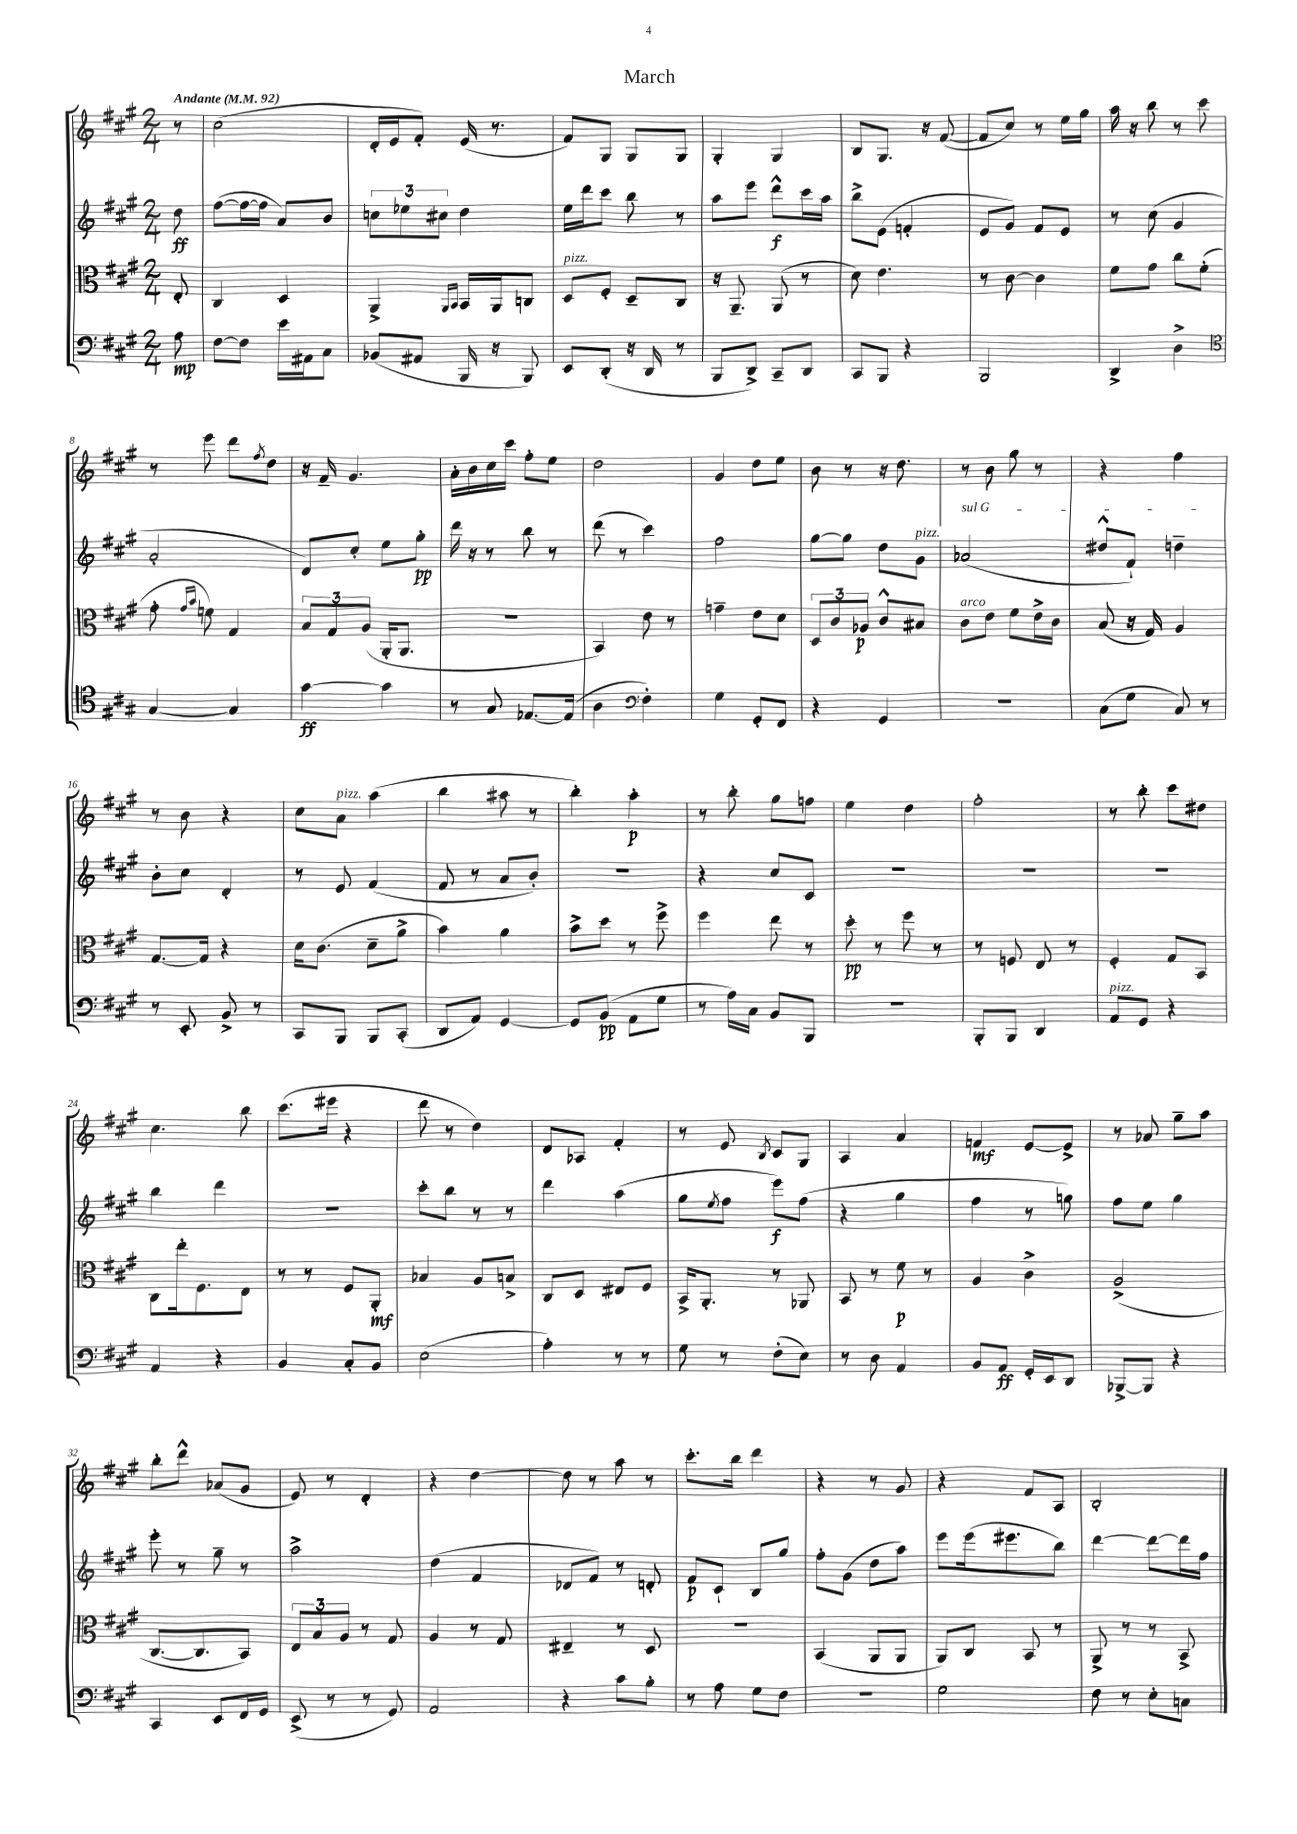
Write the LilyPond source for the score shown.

\header { title = "March" }
<<
\new StaffGroup <<
\new Staff = "s0" {
    \clef treble \key a \major \numericTimeSignature \time 2/4 \partial 8 \tempo "Andante" 4 = 92
    r8 |
    cis''2( |
    d'16-. e'16 fis'8-.) e'16( r8. |
    fis'8) gis8 gis8 gis8 |
    gis4-. gis4 |
    b8 gis8. r16 fis'8~( |
    fis'8 cis''8) r8 e''16 gis''16 |
    a''16 r16 b''8 r8 cis'''8 |
    r8 e'''8 d'''8 \acciaccatura { fis''8 } d''8 |
    r16 fis'16-- gis'4. |
    a'16-. b'16 cis''16 cis'''16 fis''8-. e''8 |
    d''2 |
    gis'4 d''8 e''8 |
    b'8 r8 r16 d''8. |
    r8 b'8 gis''8 r8 |
    r4 fis''4 |
    r8 b'8 r4 |
    cis''8 a'8^\markup { \italic "pizz." } a''4( |
    b''4 ais''8 r8 |
    b''4-.) a''4-.\p |
    r8 b''8-. gis''8 f''8 |
    e''4 d''4 |
    fis''2-. |
    r8 b''8-. cis'''8 dis''8 |
    cis''4. b''8 |
    cis'''8.( eis'''16 r4 |
    d'''8 r8 d''4) |
    d'8 aes8 fis'4-. |
    r8 e'8 \acciaccatura { b8 } cis'8 gis8 |
    a4 a'4 |
    f'4\mf e'8~ e'8-> |
    r8 aes'8 gis''8-- a''8 |
    b''8-. d'''8-^ aes'8( gis'8 |
    e'8) r8 d'4-. |
    r4 d''4~ |
    d''8 r8 a''8 r8 |
    cis'''8.-. b''16 d'''4 |
    r4 r8 gis'8 |
    r4 fis'8 a8 |
    b2-. \bar "|." |
}
\new Staff = "s1" {
    \clef treble \key a \major \numericTimeSignature \time 2/4 \partial 8
    d''8\ff |
    fis''8~( fis''16~ fis''16 a'8) b'8 |
    \tuplet 3/2 { c''8 ees''8 cis''8 } d''4 |
    e''16 d'''16 cis'''8 b''8 r8 |
    a''8 e'''8 d'''8-^\f cis'''16 a''16 |
    b''8-> e'8( f'4-. |
    e'8 gis'8) fis'8 e'8 |
    r8 cis''8( gis'4 |
    a'2-. |
    d'8) cis''8-. e''8 gis''8-.\pp |
    d'''16 r16 r8 b''8 r8 |
    d'''8( r8 cis'''4) |
    fis''2 |
    gis''8~ gis''8 d''8 gis'8^\markup { \italic "pizz." } |
    \once \override TextSpanner.bound-details.left.text = \markup { \italic "sul G" } aes'2\startTextSpan( |
    dis''8-^ fis'8-!) d''4--\stopTextSpan |
    b'8-. cis''8 d'4-. |
    r8 e'8 fis'4( |
    fis'8 r8 a'8 b'8-.) |
    r2 |
    r4 cis''8 cis'8 |
    R2 |
    R2 |
    R2 |
    b''4 d'''4 |
    r2 |
    cis'''8-. b''8 r8 r8 |
    d'''4 a''4( |
    gis''8 \acciaccatura { e''8 } fis''8 e'''8\f) fis''8( |
    r4 gis''4 |
    fis''4 r8 g''8) |
    fis''8 e''8 gis''4 |
    e'''8-. r8 gis''8-- r8 |
    a''2-> |
    d''4( fis'4 |
    des'8 fis'8) r8 d'8-. |
    fis'8\p cis'8-! b8 gis''8 |
    fis''8-. gis'8( d''8 a''8) |
    e'''8 e'''16( eis'''8. b''8) |
    d'''4~ d'''8~ d'''16 fis''16 \bar "|." |
}
\new Staff = "s2" {
    \clef alto \key a \major \numericTimeSignature \time 2/4 \partial 8
    e8-. |
    cis4 d4 |
    a,4-> \grace { a,16 b,16 } b,16 a,16 c8 |
    d8^\markup { \italic "pizz." } fis8-. d8-- cis8 |
    r16 a,8.-- a,8( r8 |
    d'8) e'4. |
    r8 cis'8~ cis'4 |
    fis'8 gis'8 cis''8 fis'8-.( |
    gis'8-. \grace { gis'16 b'16 } f'8) gis4 |
    \tuplet 3/2 { b8 gis8 a8( } a,16-. a,8. |
    r2 |
    b,4) e'8 r8 |
    g'4-- e'8 d'8 |
    \tuplet 3/2 { d8 cis'8 aes8\p } cis'8-^ bis8 |
    cis'8^\markup { \italic "arco" } e'8 fis'8 e'16-> cis'16 |
    b8( r16 gis16) a4 |
    gis8.~ gis16 r4 |
    d'16 cis'8.( d'8-- a'8-> |
    b'4) a'4 |
    b'8-> d''8 r8 fis''8-> |
    fis''4 e''8 r8 |
    d''8-.\pp r8 fis''8 r8 |
    r8 f8 e8 r8 |
    fis4-. gis8 b,8 |
    cis8 e''16-. fis8. e8 |
    r8 r8 fis8 a,8-.\mf |
    bes4 a8 b8-> |
    cis8 d8 eis8 fis8 |
    b,16-> a,8.-. r8 aes,8 |
    b,8 r8 fis'8\p r8 |
    a4 cis'4-> |
    a2->( |
    cis8.~ cis8. b,8) |
    \tuplet 3/2 { e8 b8 a8 } r8 gis8 |
    a4 r8 gis8 |
    eis4-- r8 d8 |
    R2 |
    b,4( a,8 a,8 |
    a,8) cis8 b,8 r8 |
    a,8-> r8 r8 b,8-> \bar "|." |
}
\new Staff = "s3" {
    \clef bass \key a \major \numericTimeSignature \time 2/4 \partial 8
    a8\mp |
    fis8~ fis8 e'16 ais,16 cis8 |
    bes,8( ais,8 b,,16 r16 b,,8) |
    e,8 d,8-.( r16 d,16 r8 |
    b,,8 d,8->) cis,8-- d,8 |
    cis,8 b,,8 r4 |
    b,,2 |
    d,4-> d4-> |
    \clef tenor gis4~ gis4 |
    gis'4~\ff gis'4 |
    r8 gis8 ees8.~ ees16( |
    a4 \clef bass fis4-.) |
    gis4 gis,8-. fis,8 |
    r4 gis,4 |
    R2 |
    cis8( gis8 cis8) r8 |
    r8 e,8-. b,8-> r8 |
    cis,8 b,,8 b,,8 cis,8-.( |
    d,8 a,8) gis,4~ |
    gis,8 b,8\pp( a,8 gis8 |
    r8 a16) cis16 b,8 b,,8 |
    R2 |
    b,,8-. b,,8 d,4 |
    a,8^\markup { \italic "pizz." } gis,8 r4 |
    a,4 r4 |
    b,4 cis8-. b,8 |
    e2( |
    a4-.) r8 r8 |
    gis8 r8 fis8-.( e8) |
    r8 d8 a,4 |
    b,8 a,8\ff gis,16-. e,16 d,8 |
    bes,,8~-> bes,,8 r4 |
    cis,4 e,8 fis,16 gis,16 |
    e,8->( r8 r8 gis,8) |
    a,2 |
    r4 cis'8 b8-. |
    r8 a8 gis8 fis8 |
    r2 |
    gis2 |
    fis8 r8 e8-. c8 \bar "|." |
}
>>
>>
